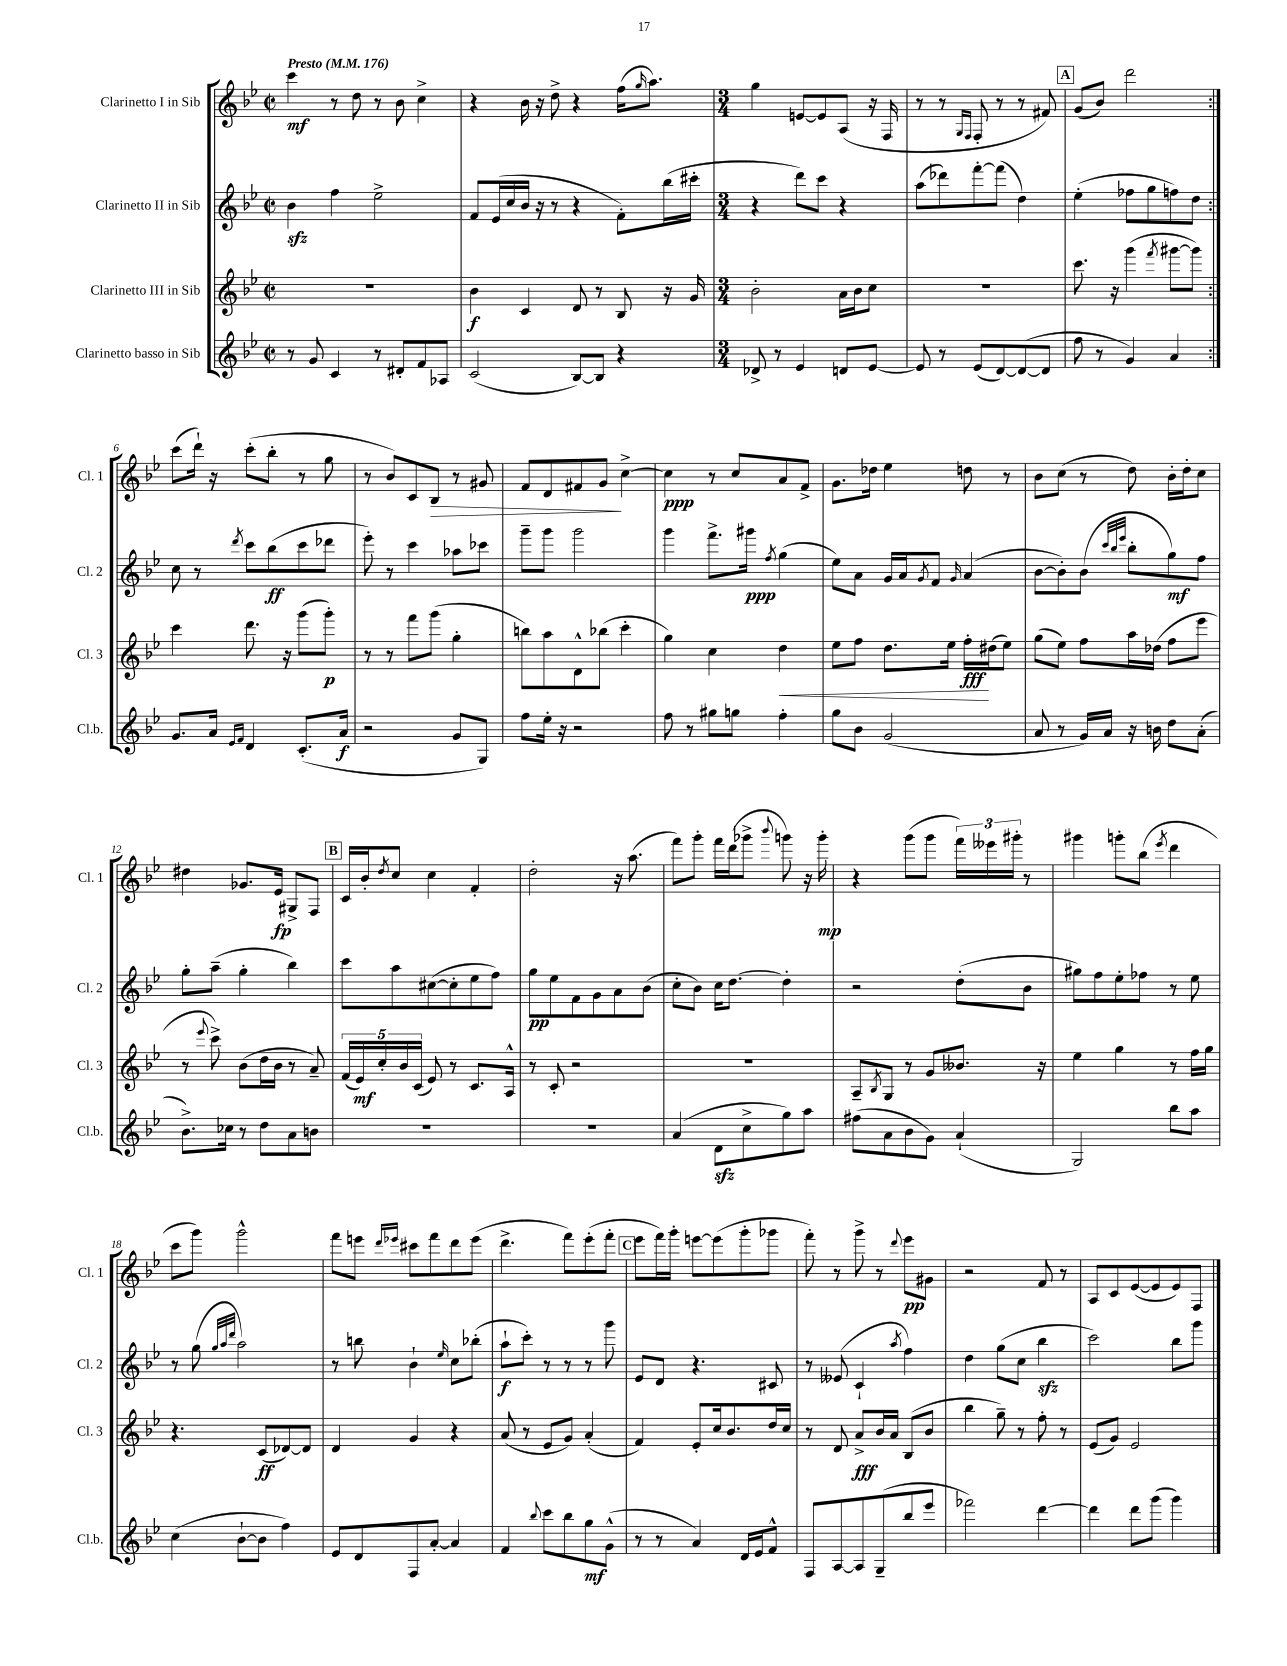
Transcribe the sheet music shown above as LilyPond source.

<<
\new StaffGroup <<
\new Staff = "s0" \with { instrumentName = "Clarinetto I in Sib" shortInstrumentName = "Cl. 1" } {
    \clef treble \key bes \major \defaultTimeSignature \time 2/2 \tempo "Presto" 4 = 176
    \repeat volta 2 { c'''4\mf r8 d''8 r8 bes'8 c''4-> |
    r4 bes'16 r16 d''8-> r4 f''16( \grace { g''16 } a''8.) |
    \numericTimeSignature \time 3/4 g''4 e'8~ e'8 a8( r16 f16 |
    r8 r8 \grace { g16 f16 } f8-. r8 r8 fis'8) |
    \mark \markup { \box "A" } g'8( bes'8) d'''2 | }
    c'''8( d'''16-!) r16 c'''8-.( bes''8-. r8 g''8 |
    r8 bes'8) c'8 bes8\> r8 gis'8 |
    f'8 d'8 fis'8 g'8\! c''4~-> |
    c''4\ppp r8 c''8 a'8 f'8-> |
    g'8. des''16 ees''4 d''8 r8 |
    bes'8 c''8( r8 d''8) bes'16-. d''16-. c''8 |
    dis''4 ges'8. ees'16\fp gis8-> f8 |
    \mark \markup { \box "B" } c'16 bes'16-. \acciaccatura { d''8 } c''8 c''4 f'4-. |
    d''2-. r16 a''8.( |
    f'''8) g'''8-. f'''16 d'''16( ges'''8-> \appoggiatura { bes'''8 } g'''8) r16 g'''16-.\mp |
    r4 g'''8( g'''8 \tuplet 3/2 { f'''16) eeses'''16 gis'''16-. } r8 |
    gis'''4 g'''8-. bes''8( \acciaccatura { ees'''8 } d'''4 |
    c'''8 g'''8) g'''2-^ |
    f'''8 e'''8 \grace { d'''16 ees'''16 } cis'''8 f'''8 d'''8 ees'''8( |
    d'''4.-> f'''8) ees'''8-.( f'''8-. |
    \mark \markup { \box "C" } ees'''8 f'''16) g'''16-. e'''8~ e'''8( g'''8-. ges'''8 |
    f'''8-.) r8 g'''8-> r8 \appoggiatura { d'''8 } ees'''8\pp gis'8 |
    r2 f'8 r8 |
    a8 c'8 ees'8~( ees'8 ees'8) f8 \bar "|." |
}
\new Staff = "s1" \with { instrumentName = "Clarinetto II in Sib" shortInstrumentName = "Cl. 2" } {
    \clef treble \key bes \major \defaultTimeSignature \time 2/2
    \repeat volta 2 { bes'4\sfz f''4 ees''2-> |
    f'8 ees'16( c''16 bes'16 r16 r8 r4 f'8-.) bes''16( cis'''16-. |
    \numericTimeSignature \time 3/4 r4 d'''8) c'''8 r4 |
    a''8( des'''8) f'''8~-. f'''8( d''4) |
    \mark \markup { \box "A" } ees''4-.( fes''8 g''8 f''8) d''8 | }
    c''8 r8 \acciaccatura { d'''8 } c'''8 bes''8\ff( c'''8 des'''8 |
    ees'''8-.) r8 c'''4 aes''8 ces'''8 |
    g'''8-- g'''8 g'''2 |
    g'''4 f'''8.-> gis'''16\ppp \acciaccatura { f''8 } g''4( |
    ees''8) a'8 g'16 a'16 \acciaccatura { g'8 } f'8 \grace { g'16 } a'4( |
    bes'8~ bes'8-.) bes'8( \grace { c'''32 bes''32 ees'''32 } bes''8-. g''8\mf) f''8 |
    g''8-. a''8--( g''4-. bes''4) |
    \mark \markup { \box "B" } c'''8 a''8 cis''8~( cis''8-. ees''8 f''8) |
    g''8\pp ees''8 f'8 g'8 a'8 bes'8( |
    c''8-. bes'8) c''16 d''8.~ d''4-. |
    r2 d''8-.( bes'8 |
    gis''8) f''8 ees''8-. fes''8 r8 ees''8 |
    r8 g''8( \grace { g''32 a''32 d'''32 } a''2) |
    r8 b''8 bes'4-! \grace { ees''16 } c''8 bes''8-.( |
    a''8-!\f c'''8-.) r8 r8 r8 g'''8 |
    \mark \markup { \box "C" } ees'8 d'8 r4. cis'8 |
    r8 eeses'8( c'4-! \acciaccatura { a''8 } f''4) |
    d''4 g''8( c''8 bes''4\sfz |
    c'''2) bes''8 g'''8 \bar "|." |
}
\new Staff = "s2" \with { instrumentName = "Clarinetto III in Sib" shortInstrumentName = "Cl. 3" } {
    \clef treble \key bes \major \defaultTimeSignature \time 2/2
    \repeat volta 2 { R1 |
    bes'4\f c'4 d'8 r8 bes8 r16 g'16 |
    \numericTimeSignature \time 3/4 bes'2-. a'16 bes'16 c''8 |
    R2. |
    \mark \markup { \box "A" } c'''8. r16 g'''4( \acciaccatura { f'''8 } gis'''8~ gis'''8) | }
    c'''4 d'''8. r16 g'''8( g'''8-.\p) |
    r8 r8 f'''8 g'''8( g''4-. |
    b''8) a''8 d'8-^ bes''8( c'''4-. |
    g''4) c''4 d''4\< |
    ees''8 f''8 d''8. ees''16 f''16-.\fff\! dis''16( ees''8) |
    g''8( ees''8) f''8 a''16 des''16( f''8 ees'''8 |
    r8 \appoggiatura { ees'''8 } c'''8->) bes'8( d''16 bes'16 r8 a'8--) |
    \mark \markup { \box "B" } \tuplet 5/4 { f'16( ees'16\mf) c''16-. bes'16 c'16( } ees'8) r8 c'8. a16-^ |
    r8 c'8-. r2 |
    R2. |
    a8-- \acciaccatura { bes8 } g8 r8 g'8 beses'8. r16 |
    ees''4 g''4 r8 f''16 g''16 |
    r4. c'8\ff( des'8~) des'8 |
    d'4 g'4 r4 |
    a'8( r8 ees'8 g'8) a'4-.( |
    \mark \markup { \box "C" } f'4) ees'8-. c''16 bes'8. d''16 c''16 |
    r8 d'8 a'8->\fff bes'16 a'16 bes8( bes'8 |
    bes''4 g''8--) r8 f''8-. r8 |
    ees'8( g'8) ees'2 \bar "|." |
}
\new Staff = "s3" \with { instrumentName = "Clarinetto basso in Sib" shortInstrumentName = "Cl.b." } {
    \clef treble \key bes \major \defaultTimeSignature \time 2/2
    \repeat volta 2 { r8 g'8 c'4 r8 dis'8-. f'8 aes8 |
    c'2( bes8~) bes8 r4 |
    \numericTimeSignature \time 3/4 des'8-> r8 ees'4 d'8 ees'8~ |
    ees'8 r8 ees'8( d'8~) d'8~( d'8 |
    \mark \markup { \box "A" } f''8 r8 g'4) a'4 | }
    g'8. a'16 \grace { ees'16 f'16 } d'4 c'8.-.( a'16\f |
    r2 g'8 g8) |
    f''8 ees''16-. r16 r2 |
    f''8 r8 gis''8 g''8 f''4-. |
    g''8 bes'8 g'2( |
    a'8 r8 g'16) a'16 r16 b'16 d''8 a'8-.( |
    bes'8.->) ces''16 r8 d''8 a'8 b'8 |
    \mark \markup { \box "B" } R2. |
    R2. |
    a'4( d'8\sfz c''8-> g''8) a''8 |
    fis''8( a'8 bes'8 g'8) a'4-!( |
    g2) bes''8 a''8 |
    c''4( bes'8~-! bes'8 f''4) |
    ees'8 d'8 f8 a'8~-. a'4 |
    f'4 \appoggiatura { bes''8 } c'''8 bes''8 g''8\mf g'8-^( |
    \mark \markup { \box "C" } r8 r8 a'4) d'16 ees'16 f'8-^ |
    f8 a8~ a8 g8--( bes''8 ees'''8 |
    fes'''2) d'''4~ |
    d'''4 d'''8 g'''8( g'''4) \bar "|." |
}
>>
>>
